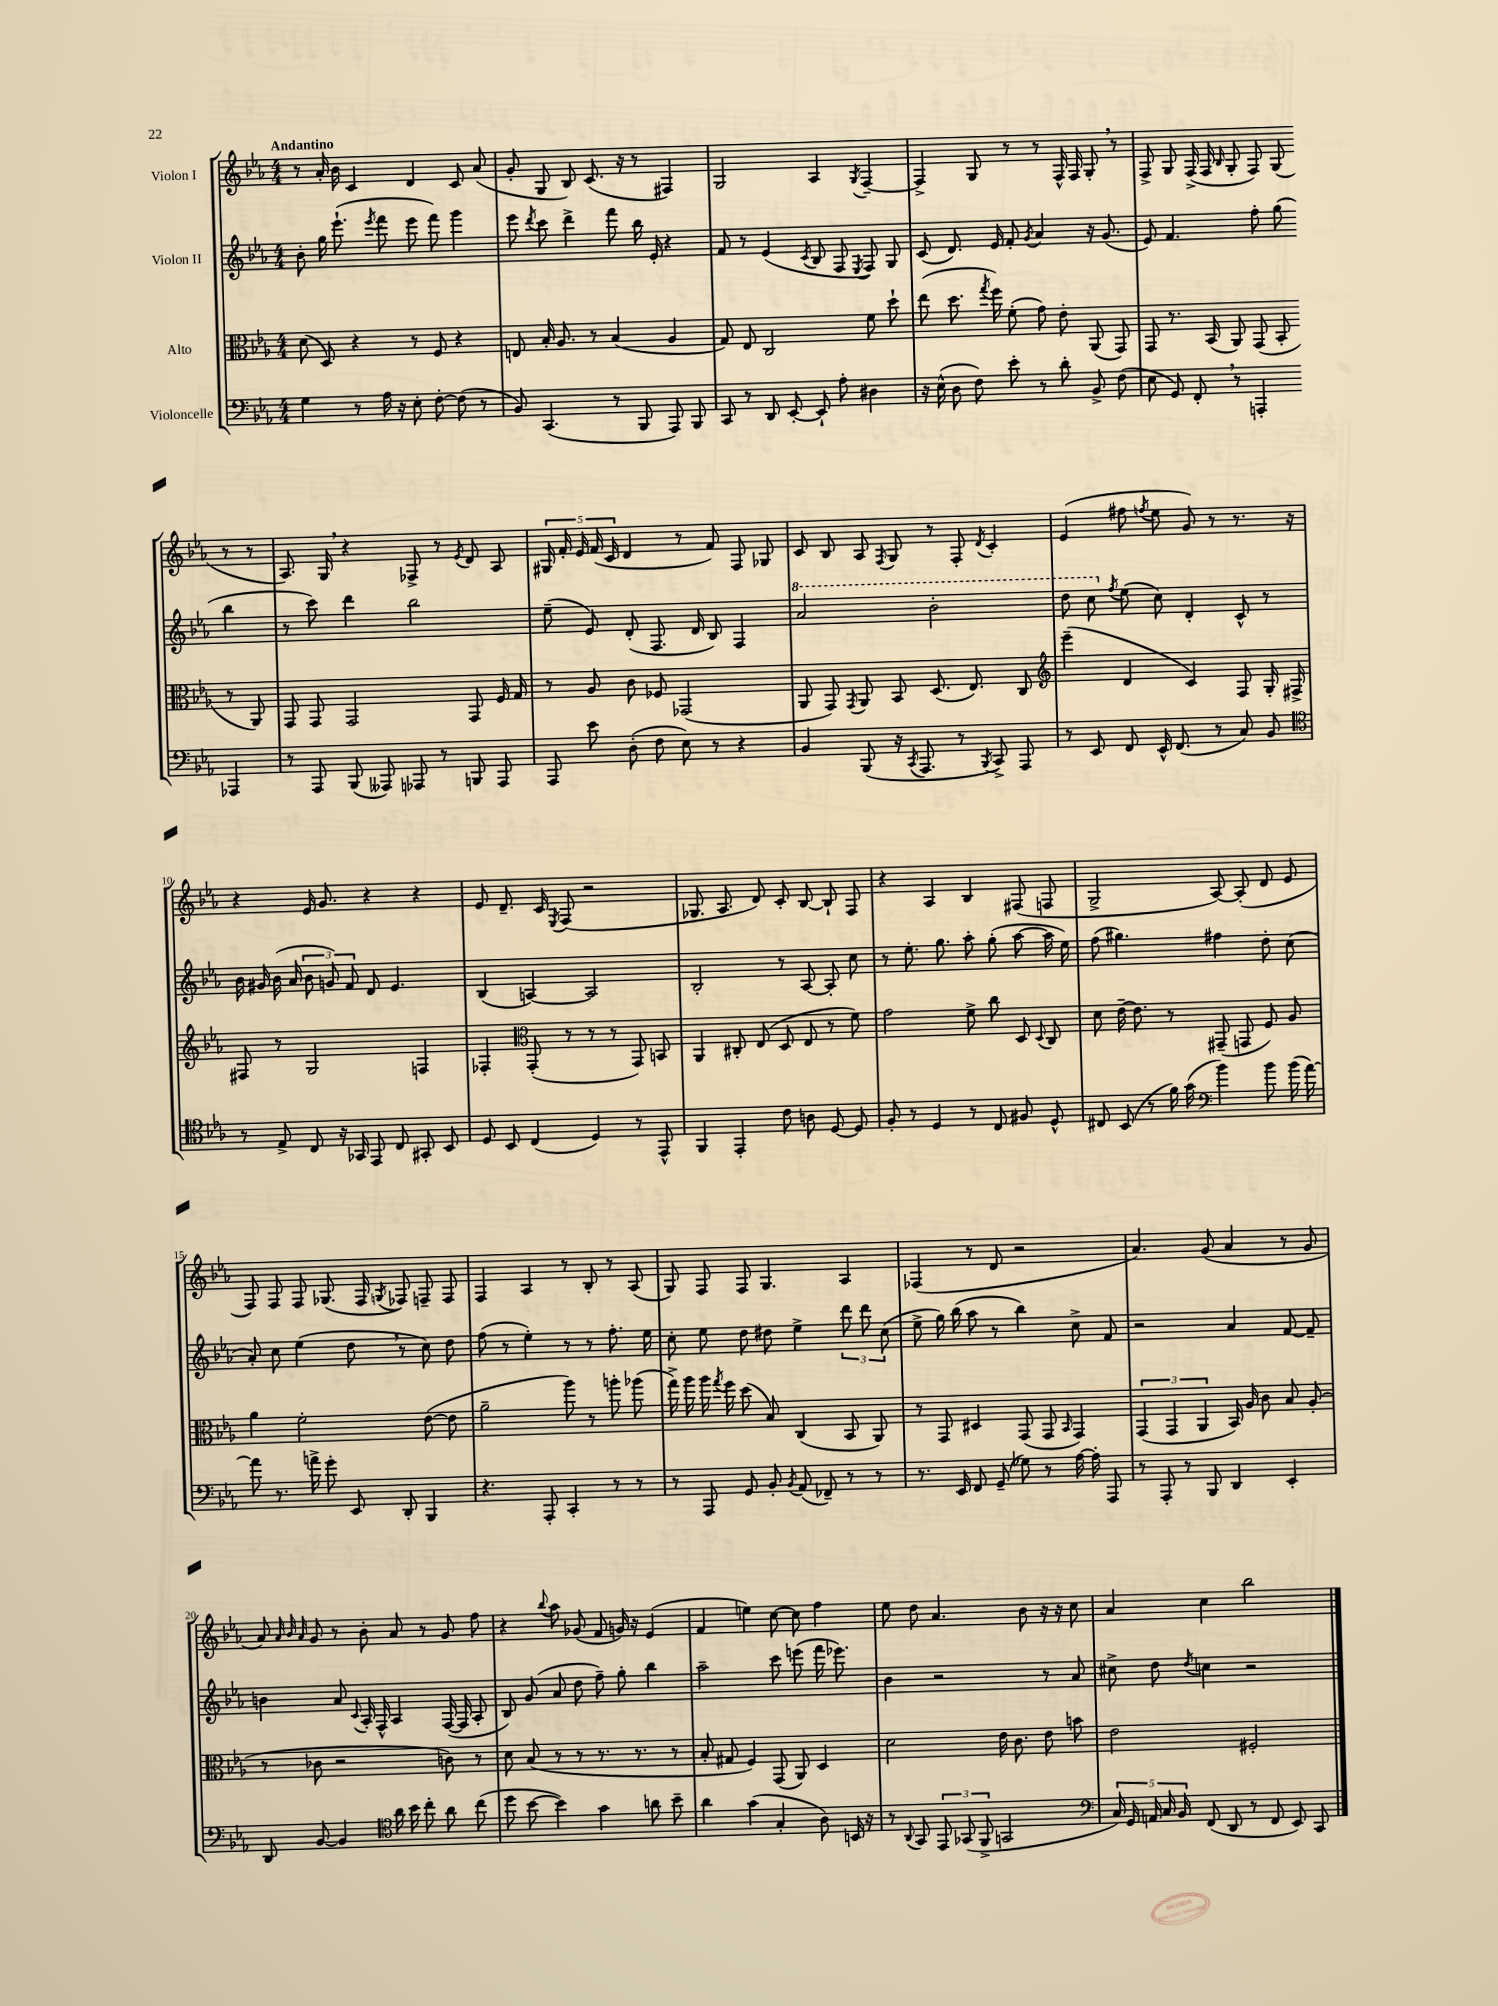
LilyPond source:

<<
\new StaffGroup <<
\new Staff = "s0" \with { instrumentName = "Violon I" } {
    \clef treble \key ees \major \numericTimeSignature \time 4/4 \tempo "Andantino"
    \autoBeamOff r8 aes'16-. bes'16 c'4 d'4 c'8 aes'8( |
    g'8-. g8 bes8) c'8.( r16 r8 fis4) |
    g2 aes4 \acciaccatura { g8 } f4~-- |
    f4-> g8 r8 r8 f16-^ f16 g8-. \breathe r8 |
    f8-> g8 f16->( f16 \grace { bes16 } g8-. f8) g8( r8 r8 |
    aes8.) g16 \breathe r4 fes8-> r8 \acciaccatura { ees'8 } d'8 aes8 |
    \tuplet 5/4 { gis16 f'16-. ees'16 f'16( c'16 } d'4 r8 f'8) f8 ges8 |
    c'8 bes8 aes8 \acciaccatura { f8 } g8 r8 f8-. \acciaccatura { d'8 } c'4-. |
    ees'4( fis''8 \acciaccatura { f''8 } ees''8 g'8) r8 r8. r16 |
    r4 ees'16 g'8. r4 r4 |
    ees'8 d'8.-- c'16 \acciaccatura { ees8 } f8( r2 |
    ges8. aes8. d'8) c'8-. bes8~ bes8-! f8 |
    r4 aes4 bes4 fis8( f8 |
    g2-> aes8~) aes8-.( d'8 ees'8 |
    f8) f8 f8 ges8.( f16 \acciaccatura { g8 } fes8) f8-- f8 |
    f4 aes4 r8 bes8-. r8 aes8( |
    g8) f8 f8 g4. aes4 |
    fes4( r8 d'8 r2 |
    aes'4.) g'8( aes'4 r8 g'8 |
    aes'8) \grace { aes'32 bes'32 aes'32 } g'8 r8 bes'8-. aes'8 r8 g'8 f''8 |
    r4 \appoggiatura { bes''8 } aes''8 ges'8( f'8 g'16) r16 ees'4( |
    f'4 e''4) c''8~ c''8 f''4 |
    ees''8 d''8 aes'4. bes'8 r16 r16 c''8 |
    aes'4 c''4 bes''2 \bar "|." |
}
\new Staff = "s1" \with { instrumentName = "Violon II" } {
    \clef treble \key ees \major \numericTimeSignature \time 4/4
    \autoBeamOff bes'8-. g''16 ees'''8.-!( \acciaccatura { ees'''8 } f'''8 ees'''8 f'''8) g'''4 |
    ees'''8 \acciaccatura { d'''8 } c'''8 d'''4-> f'''8 bes''16 ees'16-. r4 |
    f'8 r8 ees'4( \acciaccatura { c'8 } bes8 f8 \acciaccatura { ees8 } f8) g8 |
    c'8( d'8.) ees'16 f'8-. \acciaccatura { g'8 } aes'4 r16 g'8.( |
    ees'8) f'4. f''8-. g''8( bes''4 |
    r8 c'''8) d'''4 bes''2 |
    ees''8--( ees'8) d'8-.( f8. d'16 bes8) f4 |
    \ottava #1 aes''2 bes''2-. |
    d'''8 c'''8 \ottava #0 \acciaccatura { f''8 } ees''8( c''8) d'4-. c'8-^ r8 |
    bes'16 gis'16 bes'16( aes'16 \tuplet 3/2 { bes'8 g'8) f'8 } d'8 ees'4. |
    bes4( a4~) a2 |
    bes2-. r8 aes8~ aes8-. c''8 |
    r8 ees''8.-. g''8. aes''8-. g''8-.( aes''8~ aes''16 ees''16) |
    f''8( gis''4.) fis''4 d''8-. c''8( |
    aes'8-.) c''8 ees''4( d''8 \breathe r8 c''8) d''8 |
    f''8( r8 ees''4-.) r8 r8 f''8.-. ees''16 |
    c''8-. ees''8 d''8 dis''8 ees''4-> \tuplet 3/2 { d'''8 d'''8 c''8( } |
    ees''8-> g''16) bes''16( aes''8 r8 bes''4) c''8-> f'8 |
    r2 aes'4 f'8~ f'8-- |
    b'4 aes'8 \appoggiatura { c'8 } aes16-. f16-^ aes4 f16~( f16 aes8-. |
    bes8) g'8( aes'8 d''8 f''8--) g''8-. bes''4 |
    aes''2-- c'''8 e'''8( f'''16 ees'''8.) |
    bes'4 r2 r8 aes'8 |
    cis''8-> d''8 \acciaccatura { d''8 } c''4 r2 \bar "|." |
}
\new Staff = "s2" \with { instrumentName = "Alto" } {
    \clef alto \key ees \major \numericTimeSignature \time 4/4
    \autoBeamOff d'8( d8) r4 r8 f8 r4 |
    e8 bes16-. aes8. r8 bes4( aes4 |
    g8) ees8 c2 f'8 d''8-! |
    ees''8( d''8. \acciaccatura { g''8 } f''16) f'8-.( g'8) ees'8-. aes,8( g,8) |
    g,8 r8. bes,16( aes,8) g,8( bes,8-. r8 aes,8) |
    g,8 g,8 g,2 g,8 f16 g16 |
    r8 aes8 c'8 fes8 ges,2( |
    aes,8 g,8) \acciaccatura { g,8 } aes,8 bes,8 d8.( ees8.) c8 |
    \clef treble ees'''4--( d'4 c'4) f8 g16-. fis16-> |
    fis8 r8 g2 f4 |
    fes4-. \clef alto g,8-.( r8 r8 r8 g,8) b,8 |
    aes,4 cis8-. ees8( d8 ees8 r8 f'8) |
    g'2 f'8-> c''8 d8 \appoggiatura { d8 } c8 |
    d'8 ees'16~-- ees'8. r8 gis,8--( g,8 f8) aes8 |
    aes'4 f'2-. ees'8~( ees'8 |
    aes'2-- aes''8) r8 a''8-. aes''8( |
    g''16->) aes''16 aes''16 \acciaccatura { g''8 } f''16 d''8( bes8) c4( bes,8 aes,8) |
    r8 g,8 dis4 g,8( g,8 \grace { bes,16 } g,4) |
    \tuplet 3/2 { g,4( g,4 aes,4 } bes,16) aes16 c'8 bes8 aes8-.( |
    r8 ces'8 r2 c'8) r8 |
    d'8 bes8( r8 r8 r8. r8. r8 |
    bes8-. gis8 f4) g,8( aes,8) d4 |
    d'2 ees'16 c'8. ees'8 b'8 |
    ees'2 fis2-. \bar "|." |
}
\new Staff = "s3" \with { instrumentName = "Violoncelle" } {
    \clef bass \key ees \major \numericTimeSignature \time 4/4
    \autoBeamOff g4 r8 aes16 r16 ees8-. f8~-. f8( r8 |
    bes,8) c,4.( r8 bes,,8 aes,,8) bes,,8 |
    c,8 r8 d,8 ees,8~-. ees,8-! aes8-. dis4 |
    r16 ees16-^( d8 f8) ees'8-. r8 d'8-. bes,8-> f8( |
    ees8 g,8) f,8-. \breathe r8 a,,4-. aes,,4 |
    r8 aes,,8 bes,,8( aeses,,8) aes,,8 r8 b,,8 aes,,8 |
    aes,,8 ees'8 d8-.( f8 ees8) r8 r4 |
    bes,4 bes,,8( r16 \acciaccatura { c,8 } aes,,8. r8 \acciaccatura { bes,,8 } c,8->) aes,,8 |
    r8 ees,8 f,8 ees,16-^ f,8.( r8 c8) bes,8 |
    \clef tenor r8 ees8-> c8 r16 ges,16 ees,8 c8 gis,8-. bes,8 |
    d8 bes,8 c4( d4) r8 ees,8-^ |
    f,4 ees,4-. c'8 a8 d8~ d8 |
    f8-. r8 d4 r8 c8 fis8 d8-^ |
    cis8 bes,8( r8 f'16) g'16( \clef bass bes'4) bes'8 bes'16( aes'16~) |
    aes'8 r8. a'16-> g'8-. ees,8 d,8-. bes,,4 |
    r4. aes,,8-. c,4-. r8 r8 |
    r8 aes,,8 g,8 bes,8-. \acciaccatura { bes,8 } aes,8( fes,8--) r8 r8 |
    r8. ees,16 f,8 g,8--( ges8) r8 aes16~ aes16-. aes,,8 |
    r8 aes,,8-. r8 bes,,8 d,4 ees,4-. |
    d,8 bes,8~ bes,4 \clef tenor aes'16 bes'16 c''8-. aes'8 c''8( |
    d''8 bes'8~ bes'4) g'4 a'8 bes'8-- |
    aes'4 g'4( g4-. aes8) b,16 r16 |
    r8 \appoggiatura { aes,8 } g,8 \tuplet 3/2 { ees,8 ges,8( f,8-> } g,2 |
    \clef bass \tuplet 5/4 { c16) g,16 a,16 c16 bes,16 } f,8( d,8 r8 f,8 ees,8) c,8 \bar "|." |
}
>>
>>
